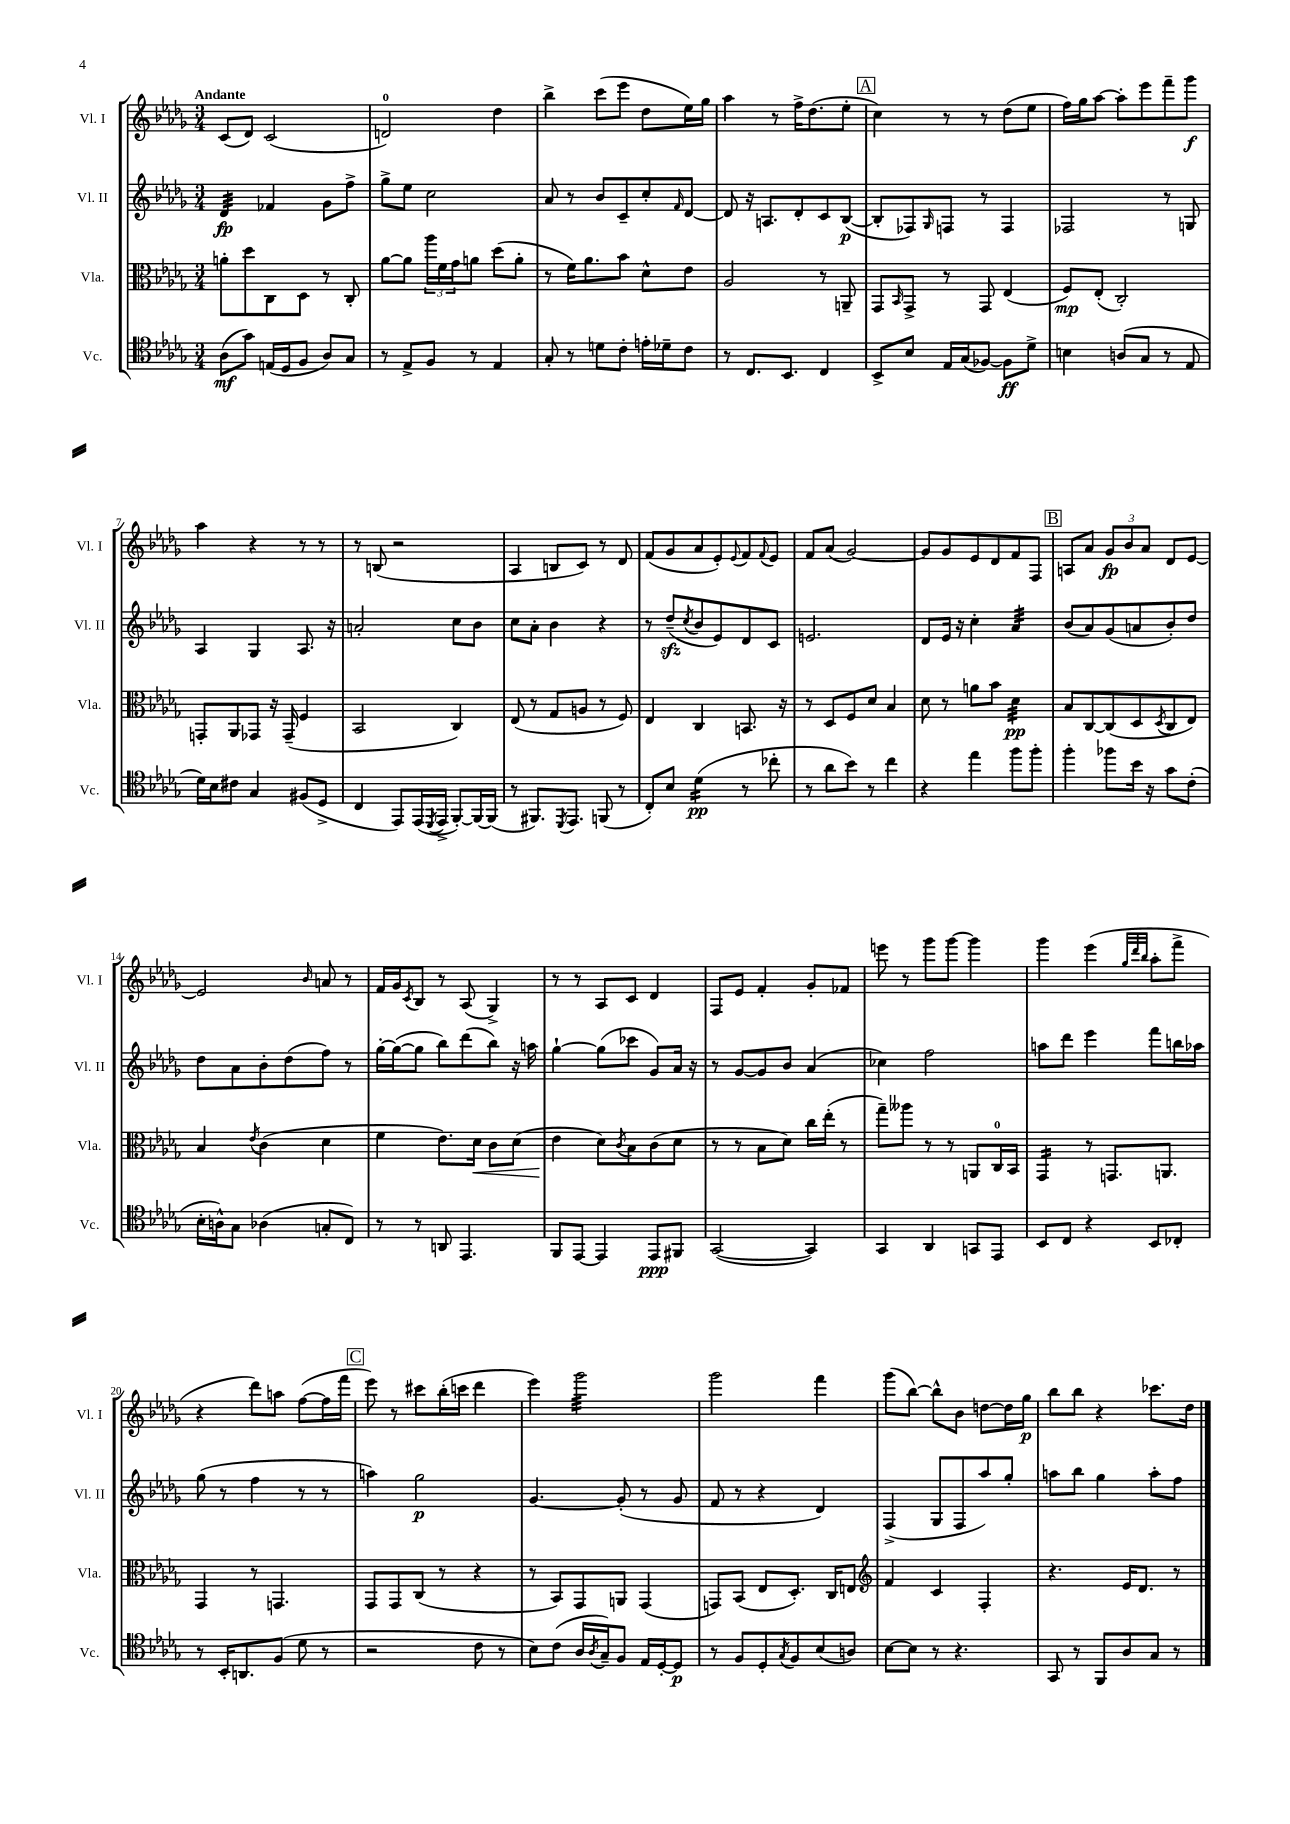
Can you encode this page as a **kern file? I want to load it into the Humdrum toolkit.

**kern	**kern	**kern	**kern
*staff4	*staff3	*staff2	*staff1
*clefC4	*clefC3	*clefG2	*clefG2
*k[b-e-a-d-g-]	*k[b-e-a-d-g-]	*k[b-e-a-d-g-]	*k[b-e-a-d-g-]
*M3/4	*M3/4	*M3/4	*M3/4
(8A-\L	8a'\L	4d-/	(8c/L
8g-\J)	8dd-\	.	8d-/J)
(16E/LL	8C\	4f-/	(2c/
16D-/J	.	.	.
8F/J	8D-\J	.	.
8A-/L)	8r	8g-\L	.
8G-/J	8C'/	8ff^\J	.
=	=	=	=
8r	[8a-\L	8gg-^\L	2d/)
8E-^/L	8a-\]J	8ee-\J	.
8F/J	24aa-\LL	2cc\	.
.	24f\	.	.
.	24g-\J	.	.
8r	8a\J	.	.
4E-/	(8dd-\L	.	4dd-\
.	8a'\J	.	.
=	=	=	=
8G-'/	8r	8a-/	4bb-^\
8r	16f\LK)	8r	.
.	8.a-\	.	.
8d\L	.	8b-/L	(8ccc\L
8c'\J	8b-\J	8c~/	8eee-\J
16e'\LL	8d-^^\L	8cc'/	8dd-\L
16d-~\J	.	.	.
.	.	16qqf/	.
8c\J	8e-\J	[8d-/J	16ee-\L)
.	.	.	16gg-\JJ
=	=	=	=
8r	2A-/	8d-/]	4aa-\
8.C/L	.	16r	.
.	.	8.A/L	.
.	.	.	8r
8.BB-/J	.	.	.
.	.	8d-'/	16ff^\LK
.	.	.	(8.dd-\
4C/	8r	8c/	.
.	8AA~/	([8B-/J	8ee-'\J
=	=	=	=
8BB-^/L	8GG-/L	8B-'/]L	4cc\)
.	16qqBB-/	.	.
8B-/J	8GG-^/J	8F-/)	.
.	.	16qqG-/	.
16E-/LL	8r	8F/J	8r
(16G-/J	.	.	.
[8F-/J)	8GG-/	8r	8r
8F-\]L	(4E-/	4F/	(8dd-\L
8d-^\J	.	.	8ee-\J
=	=	=	=
4B\	8F/L)	2F-/	16ff\LL)
.	.	.	16gg-\J
.	(8E-'/J	.	[8aa-\J
(8A/L	2C'/)	.	8aa-'\]L
8G-/J	.	.	8eee-\
8r	.	8r	8fff~\
8E-/	.	8G/	8ggg-\J
=	=	=	=
16d-\LL)	8GG'/L	4A-/	4aa-\
16B-\J	.	.	.
8c#\J	8AA-/	.	.
4G-/	8GG-/J	4G-/	4r
.	16r	.	.
.	(16GG-~/	.	.
(8F#/L	4F/	8.A-/	8r
8D-^/J	.	.	8r
.	.	16r	.
=	=	=	=
4C/	2BB-/	2a'/	8r
.	.	.	(8B/
8EE-/L)	.	.	2r
(16EE-/L	.	.	.
8qDD-/	.	.	.
16EE-^/JJ	.	.	.
[8FF'/L)	4C/)	8cc\L	.
16FF/_L	.	8b-\J	.
(16FF/]JJ	.	.	.
=	=	=	=
8r	(8E-/	8cc\L	4A-/
8.FF#/L)	8r	8a-'\J	.
.	8G-/L	4b-\	8B/L
8qDD-/	.	.	.
8.EE-/J	.	.	.
.	8A/J	.	8c/J)
(8FF/	8r	4r	8r
8r	8F/)	.	8d-/
=	=	=	=
8C'/L)	4E-/	8r	(8f/L
8B-/J	.	(8dd-~/L	8g-/
.	.	8qcc/	.
(4d-\	4C/	8b-/	8a-/
.	.	8e-/)	8e-'/)
.	.	.	8qqe-/
8r	8.BB/	8d-/	8f/
.	.	.	8qqf/
8cc-'\	.	8c/J	8e-/J
.	16r	.	.
=	=	=	=
8r	8r	2.e/	8f/L
8a-\L	8D-/L	.	(8a-/J
8b-\J)	8F/	.	[2g-/)
8r	8d-/J	.	.
4cc\	4B-/	.	.
=	=	=	=
4r	8d-\	8d-/L	8g-/]L
.	8r	16e-/Jk	8g-/
.	.	16r	.
4ee-\	8a\L	4cc'\	8e-/
.	8b-\J	.	8d-/
8ff\L	4d-\	4a-/	8f/
8ff'\J	.	.	8F/J
=	=	=	=
4ff'\	8B-/L	(8b-/L	8A/L
.	[8C/	8a-/)	8a-/J
8ff-\L	(8C/]	(8g-/	12g-/L
.	.	.	12b-/
16b-\Jk	8D-/	8a/	.
.	.	.	12a-/J
16r	.	.	.
.	8qD-/	.	.
8g-\L	8C/	8b-'/)	8d-/L
(8c'\J	8E-/J)	8dd-/J	[8e-/J
=	=	=	=
16B-'\LL	4B-/	8dd-\L	2e-/]
16A^^\J)	.	.	.
8G-\J	.	8a-\	.
.	8qe-/	.	.
(4A-\	(4c\	8b-'\	.
.	.	(8dd-\	.
.	.	.	16qqb-/
8G'/L	4d-\	8ff\J)	8a/
8C/J)	.	8r	8r
=	=	=	=
8r	4f\	[16gg-'\LL	16f/LL
.	.	(16gg-\_J	16g-/J
.	.	.	8qc/
8r	.	8gg-\]J	8B-/J
8AA/	8.e-\L)	8bb-\L)	8r
4.EE-/	.	(8ddd-\	(8A-/
.	16d-\Jk	.	.
.	8c\L	8bb-\J)	4G-^/)
.	(8d-\J	16r	.
.	.	16aa\	.
=	=	=	=
8FF/L	4e-\	[4gg-`\	8r
[8EE-/J	.	.	8r
4EE-/]	8d-\L)	(8gg-\]L	8A-/L
.	8qc/	.	.
.	8B-\	8ccc-\J	8c/J
8EE-/L	(8c\	8g-/L)	4d-/
8FF#/J	8d-\J	16a-/Jk	.
.	.	16r	.
=	=	=	=
([2GG-/	8r	8r	8F/L
.	8r	[8g-/L	8e-/J
.	8B-\L	8g-/]	4f'/
.	8d-\J)	8b-/J	.
4GG-/])	16cc\LL	(4a-/	8g-'/L
.	(16ee-'\JJ	.	.
.	8r	.	8f-/J
=	=	=	=
4GG-/	8gg-~\L)	4cc-\)	8eee\
.	8aa--\J	.	8r
4AA-/	8r	2ff\	8ggg-\L
.	8r	.	[8ggg-\J
8GG/L	8AA/L	.	4ggg-\]
8EE-/J	16C/L	.	.
.	16BB-/JJ	.	.
=	=	=	=
8BB-/L	4GG-/	8aa\L	4ggg-\
8C/J	.	8ddd-\J	.
4r	8r	4eee-\	(4eee-\
.	8.GG/L	.	.
.	.	.	32qqgg-/LLL
.	.	.	32qqddd-/
.	.	.	32qqbb-/JJJ
8BB-/L	.	8fff\L	8aa-'\L
.	8.AA/J	.	.
8C-'/J	.	16bb\L	8fff^\J
.	.	16aa-\JJ	.
=	=	=	=
8r	4GG-/	(8gg-\	4r
16BB-'/LK	.	8r	.
8.AA/	.	.	.
.	8r	4ff\	8ddd-\L)
(8F/J	4.GG/	.	8aa\J
8d-\	.	8r	([8ff\L
8r	.	8r	16ff\]L
.	.	.	16fff\JJ
=	=	=	=
2r	8GG-/L	4aa\)	8eee-\)
.	8GG-/	.	8r
.	(8C/J	2gg-\	8ccc#\L
.	8r	.	(16bb-'\L
.	.	.	16ccc\JJ
8c\	4r	.	4ddd-\
8r	.	.	.
=	=	=	=
8B-\L)	8r	[4.g-/	4eee-\)
(8c\J	8BB-/L)	.	.
16A-/LL	8GG-/	.	2ggg-\
8qA-/	.	.	.
16G-~/J)	.	.	.
8F/J	8AA/J	(8g-'/]	.
16E-/LL	(4GG-/	8r	.
[16D-'/J	.	.	.
8D-/]J	.	8g-/	.
=	=	=	=
8r	8GG/L)	8f/	2ggg-\
8F/L	(8BB-/J	8r	.
8D-'/	8E-/L	4r	.
8qG-/	.	.	.
8F/	8.D-'/J)	.	.
(8B-/	.	4d-/)	4fff\
.	16C/LK	.	.
8A/J)	8E/J	.	.
=	=	=	=
*	*clefG2	*	*
[8B-\L	4f/	(4F^/	(8ggg-\L
8B-\]J	.	.	[8bb-\J)
8r	4c/	8G-/L	8bb-^^\]L
4.r	.	8F/	8b-\J
.	4F'/	8aa-/)	[8dd\L
.	.	8gg-'/J	16dd\]L
.	.	.	16gg-\JJ
=	=	=	=
8GG-/	4.r	8aa\L	8bb-\L
8r	.	8bb-\J	8bb-\J
8FF/L	.	4gg-\	4r
8A-/	16e-/LK	.	.
.	8.d-/J	.	.
8G-/J	.	8aa'\L	8.ccc-\L
8r	8r	8ff\J	.
.	.	.	16dd-\Jk
==	==	==	==
*-	*-	*-	*-
